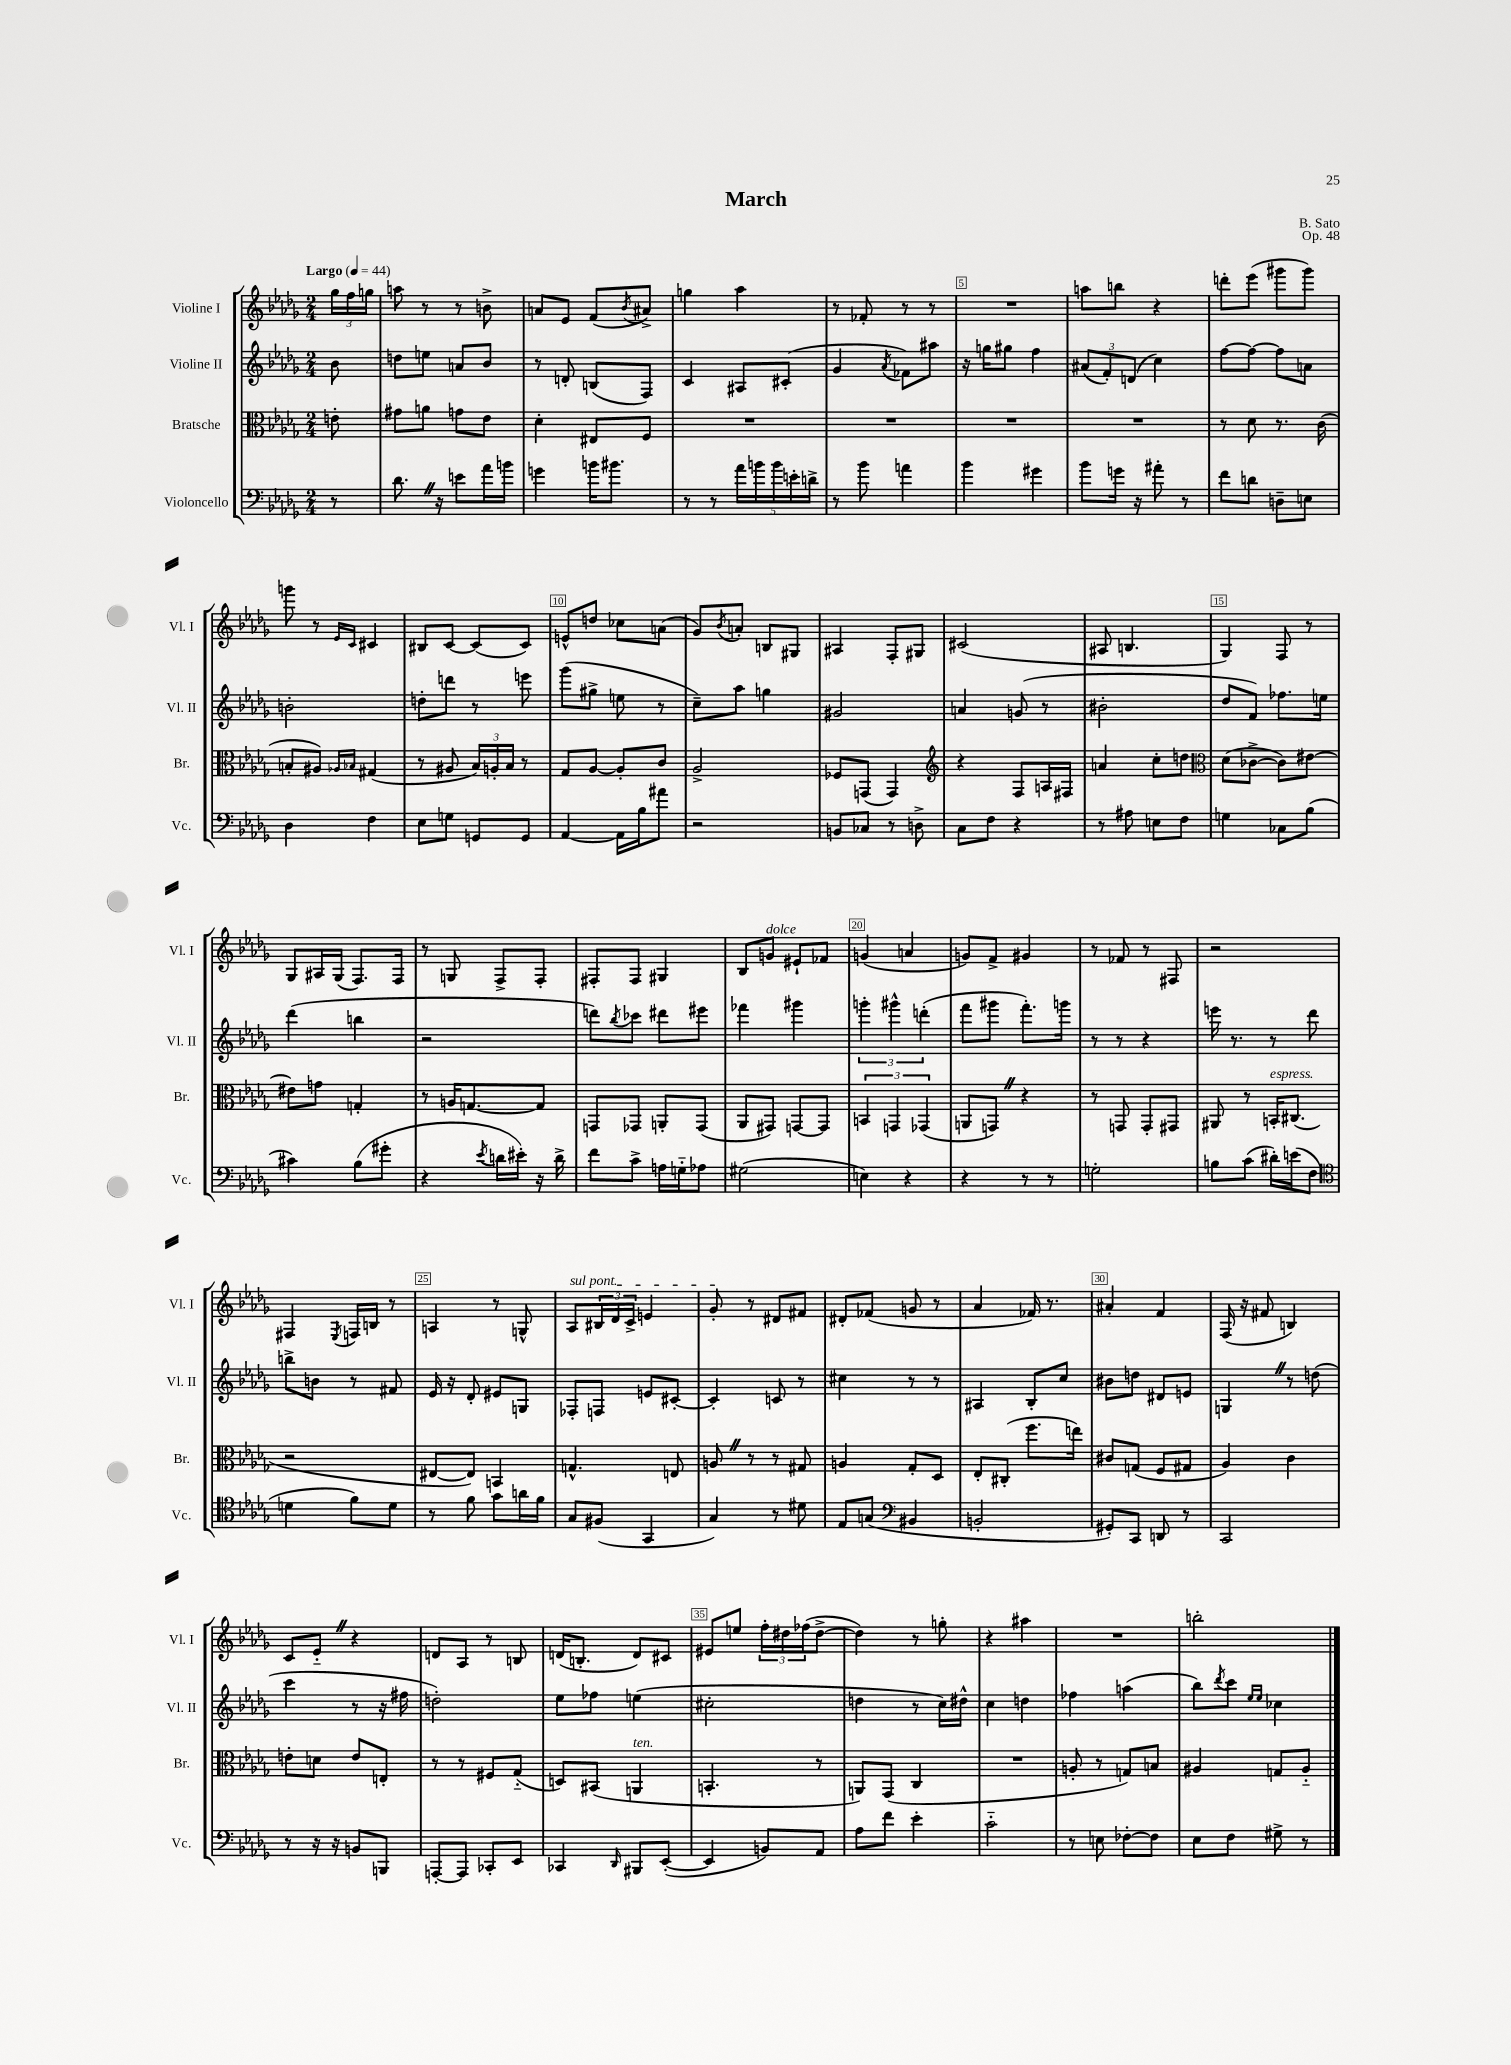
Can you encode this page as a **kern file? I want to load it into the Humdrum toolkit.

**kern	**kern	**kern	**kern
*part4	*part3	*part2	*part1
*staff4	*staff3	*staff2	*staff1
*I"Violoncello	*I"Bratsche	*I"Violine II	*I"Violine I
*I'Vc.	*I'Br.	*I'Vl. II	*I'Vl. I
*clefF4	*clefC3	*clefG2	*clefG2
*k[b-e-a-d-g-]	*k[b-e-a-d-g-]	*k[b-e-a-d-g-]	*k[b-e-a-d-g-]
*M2/4	*M2/4	*M2/4	*M2/4
*MM44	*MM44	*MM44	*MM44
=	=	=	=
!	!	!	!LO:TX:a:B:t=Largo
8r	8en'\	8b-\	24gg-\LL
.	.	.	24ff\
.	.	.	24ggn\JJ
=1	=1	=1	=1
8.d-Z\	8g#X\L	8ddn\L	8aan\
.	8an\J	8een\J	8r
16r	.	.	.
8en\L	8gn\L	8an/L	8r
16a-\L	8e-\J	8b-/J	8bn^\
16bn\JJ	.	.	.
=2	=2	=2	=2
4gn\	4d-'\	8r	8an/L
.	.	8dn'/	8e-/J
16bn\KL	8E#X/L	(8Bn/L	(8f/L
8.b#X\J	.	.	.
.	.	.	8qb-/
.	8F/J	8F/J)	8a#X^/J)
=3	=3	=3	=3
8r	2r	4c/	4ggn\
8r	.	.	.
20a-\LL	.	8A#X/L	4aa-\
20bn\	.	.	.
20b\	.	.	.
.	.	(8c#X'/J	.
20en'\	.	.	.
20dn^\JJ	.	.	.
=4	=4	=4	=4
8r	2r	4g-/	8r
8b-\	.	.	8f-X'/
.	.	8qa-/	.
4an\	.	8f-X\L)	8r
.	.	8aa#X\J	8r
=5	=5	=5	=5
4b-\	2r	16r	2r
.	.	16ggn\KL	.
.	.	8gg#X\J	.
4g#X\	.	4ff\	.
=6	=6	=6	=6
8b-\L	2r	(12a#X/L	8aan\L
.	.	12f'/)	.
16gn\Jk	.	.	8bbn\J
.	.	(12dn/J	.
16r	.	.	.
8a#X'\	.	4cc\)	4r
8r	.	.	.
=7	=7	=7	=7
8f\L	8r	[8ff\L	8dddn'\L
8dn\J	8d-\	8ff\J_	(8eee-\J
8Dn~\L	8.r	8ff\L]	8ggg#X\L
8En\J	.	8an\J	8ggg#\J)
.	(16c\	.	.
!!LO:LB:g=z
=8	=8	=8	=8
4D-\	8Bn'/L	2bn'\	8gggn\
.	8A#X/J)	.	8r
.	16qqA-X/LL	.	16qqe-/LL
.	16qqB-X/JJ	.	16qqc/JJ
4F\	(4G#X/	.	4c#X/
=9	=9	=9	=9
8E-\L	8r	8ddn'\L	8B#X/L
8Gn\J	8A#X/	8dddn\J	[8c/J
8GGn/L	24B-/LL)	8r	(8c/L]
.	24An'/	.	.
.	24B-/JJ	.	.
8GG/J	8r	8eeen\	8c/J)
=10	=10	=10	=10
[4AA-/	8G-/L	(8ggg-\L	8en^^/L
.	[8A-/J	8gg#X^\J	8ddn/J
16AA-\LL]	8A-'/L]	8een\	8cc-X\L
16B-\J	.	.	.
8a#X\J	8c/J	8r	(8an\J
=11	=11	=11	=11
2r	2A-^/	8cc~\L)	8g-/L)
.	.	.	8qb-/
.	.	8aa-\J	8an'/J
.	.	4ggn\	8Bn/L
.	.	.	8G#X/J
=12	=12	=12	=12
8BBn/L	8F-X/L	2g#X/	4A#X/
8C-X/J	(8GGn/J	.	.
8r	4GG/)	.	8F'/L
8Dn^\	.	.	8G#X/J
=13	=13	=13	=13
*	*clefG2	*	*
8C\L	4r	4an/	(2c#X/
8F\J	.	.	.
4r	8F/L	(8gn/	.
.	16An/L	8r	.
.	16F#X/JJ	.	.
=14	=14	=14	=14
8r	4an/	2b#X'\	8A#X/
8A#X\	.	.	4.Bn/
8En\L	8cc'\L	.	.
8F\J	8ddn\J	.	.
=15	=15	=15	=15
*	*clefC3	*	*
4Gn\	(8d-\L	8dd-/L	4G-/)
.	[8c-X^\J	8f/J)	.
8C-X\L	8c-\L])	8.ff-X\L	8F/
(8B-\J	[8e#X\J	.	8r
.	.	16een\Jk	.
!!LO:LB:g=z
=16	=16	=16	=16
4c#X\)	8e#X\L]	(4ddd-\	8G-/L
.	8gn\J	.	16A#X/L
.	.	.	(16G-/JJ
(8B-\L	4Gn'/	4bbn\	8.F/L)
8g#X'\J	.	.	.
.	.	.	16F/Jk
=17	=17	=17	=17
4r	8r	2r	8r
.	16An/KL	.	8Gn/
.	[8.Gn/	.	.
8qe-/	.	.	.
16dn\LL	.	.	8F^/L
16e#X'\JJ)	.	.	.
16r	8G/J]	.	8F'/J
16d^\	.	.	.
=18	=18	=18	=18
8f\L	8GGn/L	8dddn\L)	8F#X'/L
.	.	8qbb-/	.
8c^\J	8GG-X/J	8ccc-X\J	8F#/J
16An\LL	8AAn'/L	8ddd#X\L	4G#X/
16Gn\J	.	.	.
8A-X\J	(8GG-/J	8eee#X\J	.
=19	=19	=19	=19
(2G#X\	8AA-/L	4fff-X\	8B-/L
!	!	!	!LO:TX:a:i:t=dolce
.	8GG#X/J)	.	8gn/J
.	[8GGn/L	4ggg#X\	8e#X`/L
.	8GG/J]	.	8f-X/J
=20	=20	=20	=20
4En\)	6BBn/	6gggn'\	(4gn/
.	6GGn/	6ggg#X^^\	.
4r	.	.	4an/
.	(6GG-X/	(6dddn'\	.
=21	=21	=21	=21
4r	8AAn/L	8fff\L	8gn/L)
.	8GGnZ/J)	8ggg#X\J	8f^/J
8r	4r	8.fff'\L)	4g#X/
8r	.	.	.
.	.	16gggn\Jk	.
=22	=22	=22	=22
2Gn'\	8r	8r	8r
.	8GGn/	8r	8f-X/
.	8GG'/L	4r	8r
.	8GG#X/J	.	8F#X/
=23	=23	=23	=23
8Bn\L	8AA#X/	16eeen\	2r
.	.	8.r	.
(8c\J	8r	.	.
!	!LO:TX:a:i:t=espress.	!	!
16d#X'\LL)	16BBn'/KL	8r	.
(16en\J	(8.C#X/J	.	.
8F\J	.	8ddd-\	.
!!LO:LB:g=z
=24	=24	=24	=24
*clefC4	*	*	*
4dn\	2r	8bbn^\L	4F#X/
.	.	8bn\J	.
.	.	.	8qE-/
8f\L)	.	8r	16Fn/LL
.	.	.	16Bn/JJ
8d\J	.	8f#X/	8r
=25	=25	=25	=25
8r	[8E#X/L	16e-/	4An/
.	.	16r	.
8f\	8E#/J])	8d-'/	.
8g-\L	4BBn/	8e#X/L	8r
16an\L	.	8Gn/J	8Gn^^/
16f\JJ	.	.	.
=26	=26	=26	=26
!	!	!	!LO:TX:a:i:t=sul pont.
8G-/L	4.Gn^^/	8F-X'/L	8A-/L
(8F#X/J	.	8Fn/J	24B#X/L
.	.	.	24d-/
.	.	.	24c^/JJ
4GG-/	.	8en/L	4en/
.	8En/	[8c#X'/J	.
=27	=27	=27	=27
4G-/)	8AnZ/	4c#'/]	8g-'/
.	8r	.	8r
8r	8r	8cn/	8d#X/L
8d#X\	8G#X/	8r	8f#X/J
=28	=28	=28	=28
8E-/L	4An/	4cc#X\	8d#X'/L
(8Gn/J	.	.	(8f-X/J
*clefF4	*	*	*
4BB#X/	8G-'/L	8r	8gn/
.	8D-/J	8r	8r
=29	=29	=29	=29
2BBn'/	8E-'/L	4A#X/	4a-/
.	(8C#X'/J	.	.
.	8.ff\L	8B-'/L	16f-X/)
.	.	.	8.r
.	.	8cc/J	.
.	16een\Jk)	.	.
=30	=30	=30	=30
8GG#X'/L)	8c#X/L	8b#X\L	4a#X'/
8CC/J	(8Gn/J	8ddn\J	.
8DDn/	8F/L	8d#X/L	4f/
8r	8G#X/J	8en/J	.
=31	=31	=31	=31
2CC/	4A-/)	4GnZ/	(16F/
.	.	.	16r
.	.	.	8f#X/
.	4c\	8r	4Bn/)
.	.	(8ddn\	.
!!LO:LB:g=z
=32	=32	=32	=32
8r	8en'\L	4ccc\	8c/L
16r	8dn\J	.	8e-Z/J
16r	.	.	.
8BBn/L	8e/L	8r	4r
8BBBn/J	8En'/J	16r	.
.	.	16ff#X\	.
=33	=33	=33	=33
[8AAAn'/L	8r	2ddn'\)	8dn/L
8AAA/J]	8r	.	8A-/J
8CC-X'/L	8F#X/L	.	8r
8EE-/J	(8G-/J	.	8Bn/
=34	=34	=34	=34
4CC-X/	8Dn/L)	8ee-\L	(16dn/KL
.	.	.	8.Bn'/J
.	(8BB#X/J	8ff-X\J	.
16qqDD-/	.	.	.
!	!LO:TX:a:i:t=ten.	!	!
8BBB#X/L	4AAn/	(4een\	8d/L)
([8EE-'/J	.	.	8c#X/J
=35	=35	=35	=35
4EE-/]	4.BBn'/	2cc#X'\	8e#X/L
.	.	.	8een/J
8BBn/L)	.	.	24ff'\LL
.	.	.	24dd#X\
.	.	.	(24ff-X\J
8AA-/J	8r	.	[8dd#^\J
=36	=36	=36	=36
8A-\L	8AAn/L)	4ddn\	4dd#\])
8f\J	(8GG-/J	.	.
4e-'\	4C/	8r	8r
.	.	16cc\LL)	8ggn'\
.	.	16dd#X^^\JJ	.
=37	=37	=37	=37
2c\	2r	4cc\	4r
.	.	4ddn\	4aa#X\
=38	=38	=38	=38
8r	8An'/	4ff-X\	2r
8En\	8r	.	.
[8F-X'\L	8Gn/L)	(4aan\	.
8F-\J]	8Bn/J	.	.
=39	=39	=39	=39
8E-\L	4A#X/	8bb-\L)	2bbn'\
.	.	8qddd-/	.
8F\J	.	8ccc\J	.
.	.	16qqee-/LL	.
.	.	16qqee-/JJ	.
8G#X^\	8Gn/L	4cc-X\	.
8r	8A#/J	.	.
==	==	==	==
*-	*-	*-	*-
